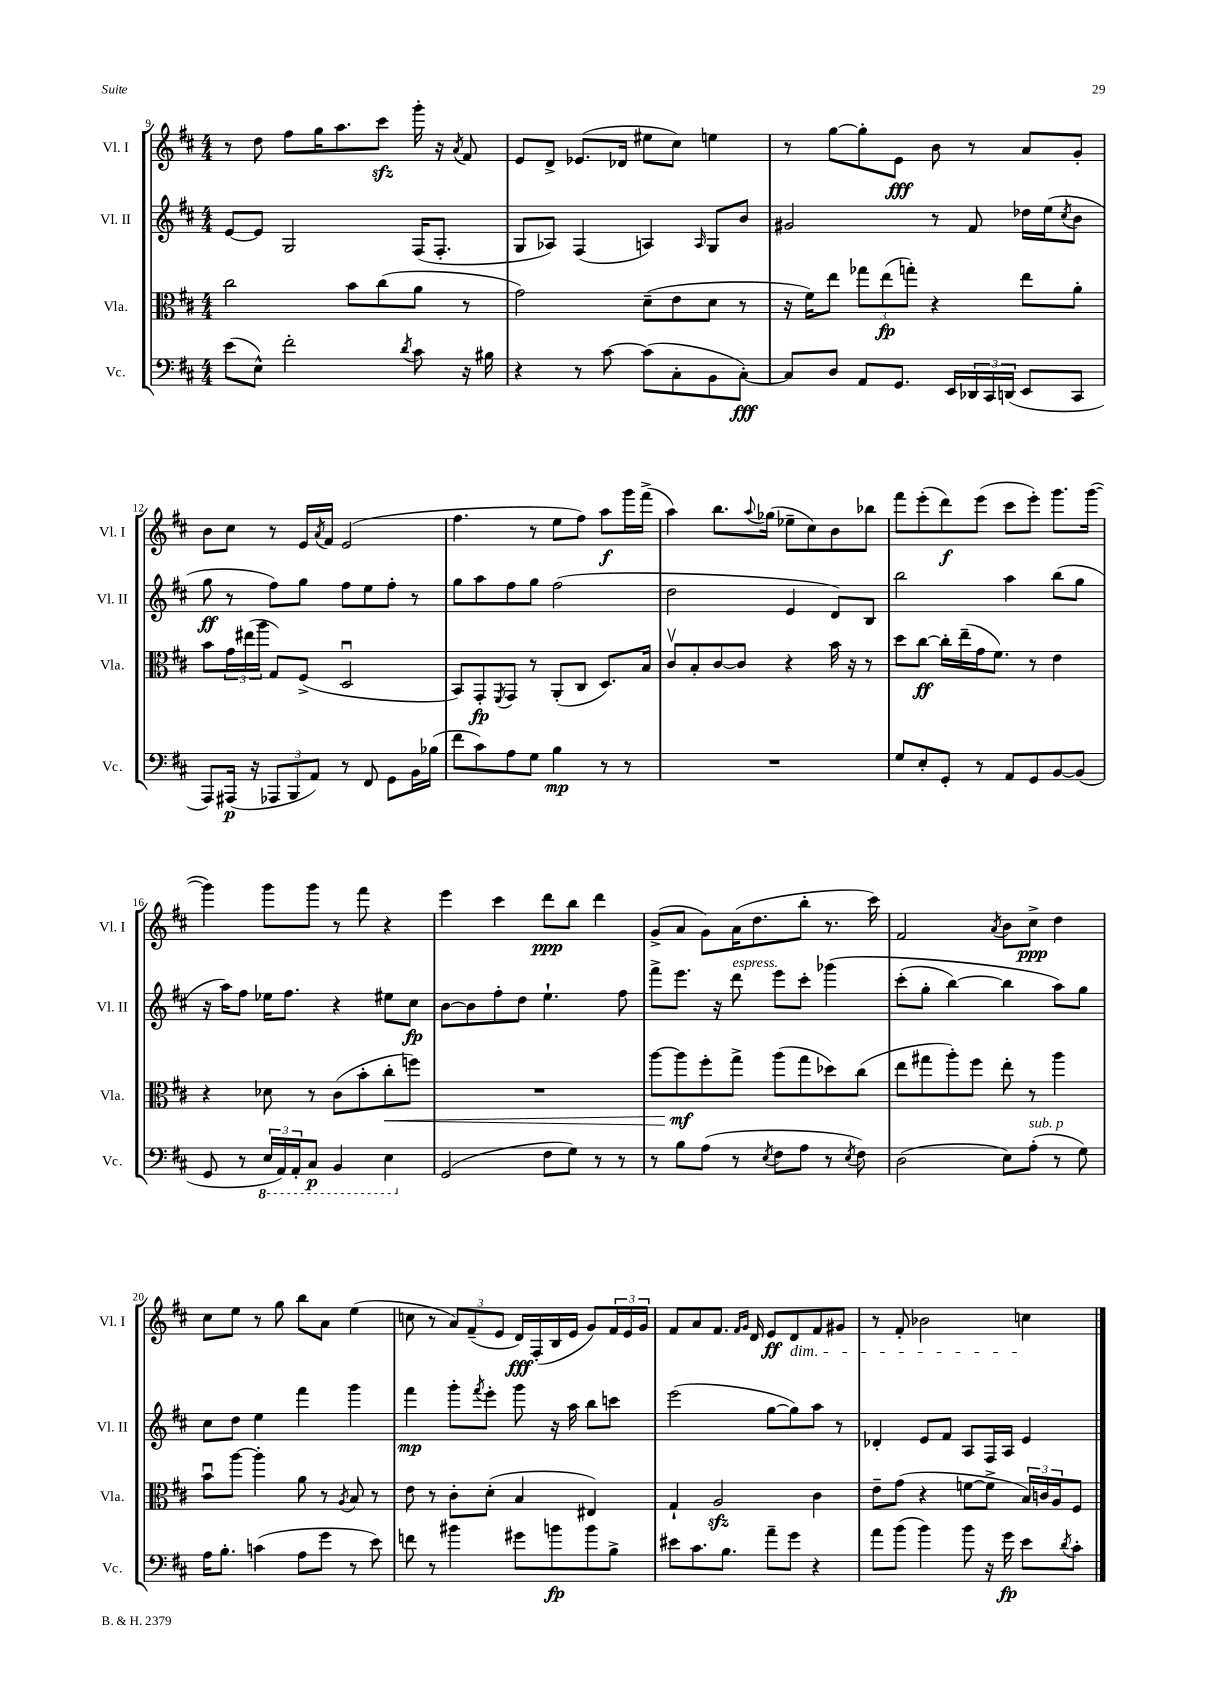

**kern	**dynam	**kern	**dynam	**kern	**dynam	**kern	**dynam
*part4	*part4	*part3	*part3	*part2	*part2	*part1	*part1
*staff4	*staff4	*staff3	*staff3	*staff2	*staff2	*staff1	*staff1
*I"Vc.	*	*I"Vla.	*	*I"Vl. II	*	*I"Vl. I	*
*I'Vc.	*	*I'Vla.	*	*I'Vl. II	*	*I'Vl. I	*
*clefF4	*	*clefC3	*	*clefG2	*	*clefG2	*
*k[f#c#]	*	*k[f#c#]	*	*k[f#c#]	*	*k[f#c#]	*
*M4/4	*	*M4/4	*	*M4/4	*	*M4/4	*
=9	=9	=9	=9	=9	=9	=9	=9
(8e\L	.	2cc#\	.	[8e/L	.	8r	.
8E^^\J)	.	.	.	8e/J]	.	8dd\	.
2f#'\	.	.	.	2G/	.	8ff#\L	.
.	.	.	.	.	.	16gg\K	.
.	.	.	.	.	.	8.aa\	.
.	.	8b\L	.	.	.	.	.
.	.	(8cc#\	.	.	.	8ccc#zz\J	.
8qd/	.	.	.	.	.	.	.
8c#\	.	8a\J	.	(16F#/KL	.	16ggg'\	.
.	.	.	.	8.F#'/J	.	16r	.
.	.	.	.	.	.	8qa/	.
16r	.	8r	.	.	.	8f#/	.
16B#X\	.	.	.	.	.	.	.
=10	=10	=10	=10	=10	=10	=10	=10
4r	.	2g\)	.	8G/L	.	8e/L	.
.	.	.	.	8A-X/J)	.	8d^/J	.
8r	.	.	.	(4F#/	.	(8.e-X/L	.
[8c#\	.	.	.	.	.	.	.
.	.	.	.	.	.	16d-X/Jk	.
(8c#\L]	.	(8d~\L	.	4An/)	.	8ee#X\L	.
8C#'\	.	8e\	.	.	.	8cc#\J)	.
.	.	.	.	16qqA/	.	.	.
8BB\	.	8d\J	.	8G/L	.	4een\	.
[8C#'\J)	fff	8r	.	8b/J	.	.	.
=11	=11	=11	=11	=11	=11	=11	=11
8C#/L]	.	16r	.	2g#X/	.	8r	.
.	.	16f#\KL)	.	.	.	.	.
8D/J	.	8ee\J	.	.	.	[8gg\L	.
8AA/L	.	12gg-X\L	.	.	.	8gg'\]	.
.	.	(12ee\	fp	.	.	.	.
8.GG/J	.	.	.	.	.	8e\J	fff
.	.	12ggn'\J)	.	.	.	.	.
.	.	4r	.	8r	.	8b\	.
16EE/LL	.	.	.	.	.	.	.
24DD-X/	.	.	.	8f#/	.	8r	.
24CC#/	.	.	.	.	.	.	.
(24DDn/JJ	.	.	.	.	.	.	.
8EE/L	.	8ee\L	.	16dd-X\LL	.	8a/L	.
.	.	.	.	(16ee\J	.	.	.
.	.	.	.	8qcc#/	.	.	.
8CC#/J	.	8a'\J	.	8b\J	.	8g'/J	.
!!LO:LB:g=z
=12	=12	=12	=12	=12	=12	=12	=12
8AAA/L)	.	8b\L	.	8gg\	ff	8b\L	.
(16AAA#X/Jk	p	24g\L	.	8r	.	8cc#\J	.
.	.	(24ee#X\	.	.	.	.	.
16r	.	.	.	.	.	.	.
.	.	24aa\JJ	.	.	.	.	.
12AAA-X/L	.	8G/L)	.	8ff#\L)	.	8r	.
12BBB/	.	.	.	.	.	.	.
.	.	(8F#^/J	.	8gg\J	.	16e/LL	.
12AA/J)	.	.	.	.	.	.	.
.	.	.	.	.	.	8qa/	.
.	.	.	.	.	.	16f#/JJ	.
8r	.	2Du/	.	8ff#\L	.	(2e/	.
8FF#/	.	.	.	8ee\	.	.	.
8GG\L	.	.	.	8ff#'\J	.	.	.
16BB\L	.	.	.	8r	.	.	.
(16B-X\JJ	.	.	.	.	.	.	.
=13	=13	=13	=13	=13	=13	=13	=13
8f#\L	.	8BB/L)	.	8gg\L	.	4.ff#\	.
8c#\)	.	8GG'/	fp	8aa\	.	.	.
.	.	8qFF#/	.	.	.	.	.
8A\	.	8GG/J	.	8ff#\	.	.	.
8G\J	.	8r	.	8gg\J	.	8r	.
4B\	mp	(8AA'/L	.	(2ff#\	.	8ee\L	.
.	.	8C#/J	.	.	.	8ff#\J)	.
8r	.	8.D/L)	.	.	.	8aa\L	f
8r	.	.	.	.	.	16ggg\L	.
.	.	16B/Jk	.	.	.	(16fff#^\JJ	.
=14	=14	=14	=14	=14	=14	=14	=14
1r	.	8c#v/L	.	2dd\	.	4aa\)	.
.	.	8B'/	.	.	.	.	.
.	.	[8c#/	.	.	.	8.bb\L	.
.	.	8c#/J]	.	.	.	.	.
.	.	.	.	.	.	8qqaa/	.
.	.	.	.	.	.	(16gg-X\Jk	.
.	.	4r	.	4e/	.	8ee-X~\L	.
.	.	.	.	.	.	8cc#\)	.
.	.	16b\	.	8d/L)	.	8b\	.
.	.	16r	.	.	.	.	.
.	.	8r	.	8B/J	.	8bb-X\J	.
=15	=15	=15	=15	=15	=15	=15	=15
8G/L	.	8dd\L	.	2bb\	.	8fff#\L	.
8E'/	.	[8cc#\J	ff	.	.	(8eee'\	.
8GG'/J	.	16cc#'\LL]	.	.	.	8ddd\)	f
.	.	(16ee~\	.	.	.	.	.
8r	.	16g\J	.	.	.	(8eee\J	.
.	.	8.f#\J)	.	.	.	.	.
8AA/L	.	.	.	4aa\	.	8ccc#\L	.
8GG/	.	8r	.	.	.	8eee'\J)	.
[8BB/	.	4e\	.	(8bb\L	.	8.ggg\L	.
(8BB/J]	.	.	.	8gg\J	.	.	.
.	.	.	.	.	.	([16ggg\Jk	.
!!LO:LB:g=z
=16	=16	=16	=16	=16	=16	=16	=16
8GG/	.	4r	.	16r	.	4ggg\])	.
.	.	.	.	16aa\KL)	.	.	.
8r	.	.	.	8ff#\J	.	.	.
*8ba	*	*	*	*	*	*	*
24EE/LL	.	8d-X\	.	16ee-X\KL	.	8ggg\L	.
24AAA/)	.	.	.	.	.	.	.
.	.	.	.	8.ff#\J	.	.	.
24AAA'/J	.	.	.	.	.	.	.
8CC#/J	p	8r	.	.	.	8ggg\J	.
4BBB/	.	(8c#\L	.	4r	.	8r	.
.	.	8b'\	.	.	.	8fff#\	.
!	!	!	!LO:HP:b	!	!	!	!
4EE\	.	8cc#'\	<	8ee#X\L	.	4r	.
.	.	8ffn\J)	.	8cc#\J	fp	.	.
=17	=17	=17	=17	=17	=17	=17	=17
*X8ba	*	*	*	*	*	*	*
(2GG/	.	1r	.	[8b\L	.	4eee\	.
.	.	.	.	8b\]	.	.	.
.	.	.	.	8ff#'\	.	4ccc#\	.
.	.	.	.	8dd\J	.	.	.
8F#\L	.	.	.	4.ee`\	.	8ddd\L	ppp
8G\J)	.	.	.	.	.	8bb\J	.
8r	.	.	.	.	.	4ddd\	.
8r	.	.	.	8ff#\	.	.	.
=18	=18	=18	=18	=18	=18	=18	=18
8r	.	[8aa\L	.	8fff#^\L	.	(8g^/L	.
8B\L	.	8aa\]	mf	8.eee\J	.	8a/J	.
(8A\J	.	8ff#'\	[	.	.	8g\L)	.
.	.	.	.	16r	.	.	.
!	!	!	!	!LO:TX:a:i:t=espress.	!	!	!
8r	.	8gg^\J	.	8ddd\	.	(16a\K	.
.	.	.	.	.	.	8.dd\	.
8qE/	.	.	.	.	.	.	.
8F#\L	.	(8aa\L	.	8eee\L	.	.	.
8A\J	.	8gg\	.	8ccc#'\J	.	8bb'\J	.
8r	.	8dd-X\)	.	(4ggg-X\	.	8.r	.
8qE/	.	.	.	.	.	.	.
8F#\)	.	(8cc#\J	.	.	.	.	.
.	.	.	.	.	.	16ccc#\)	.
=19	=19	=19	=19	=19	=19	=19	=19
(2D\	.	8ee\L	.	(8ccc#'\L	.	2f#/	.
.	.	8gg#X\	.	8gg'\J	.	.	.
.	.	8aa'\)	.	[4bb\)	.	.	.
.	.	8ff#\J	.	.	.	.	.
.	.	.	.	.	.	8qa/	.
8E\L)	.	8ee'\	.	4bb\]	.	8b\L	.
!LO:TX:a:i:t=sub. p	!	!	!	!	!	!	!
(8A'\J	.	8r	.	.	.	8cc#^\J	ppp
8r	.	4aa\	.	8aa\L)	.	4dd\	.
8G\)	.	.	.	8gg\J	.	.	.
!!LO:LB:g=z
=20	=20	=20	=20	=20	=20	=20	=20
16A\KL	.	8bu\L	.	8cc#\L	.	8cc#\L	.
8.B'\J	.	.	.	.	.	.	.
.	.	[8aa\J	.	8dd\J	.	8ee\J	.
(4cn\	.	4aa'\]	.	4ee\	.	8r	.
.	.	.	.	.	.	8gg\	.
8A\L	.	8a\	.	4fff#\	.	8bb\L	.
8g\J	.	8r	.	.	.	8a\J	.
.	.	8qA/	.	.	.	.	.
8r	.	8B/	.	4ggg\	.	(4ee\	.
8e\)	.	8r	.	.	.	.	.
=21	=21	=21	=21	=21	=21	=21	=21
8fn\	.	8e\	.	4fff#\	mp	8ccn\	.
8r	.	8r	.	.	.	8r	.
4b#X\	.	8c#'\L	.	8ggg'\L	.	12a/L)	.
.	.	.	.	.	.	(12f#~/	.
.	.	.	.	8qfff#/	.	.	.
.	.	(8d'\J	.	8eee'\J	.	.	.
.	.	.	.	.	.	12e/J	.
8g#X\L	.	4B/	.	8ggg\	.	16d/LL)	fff
.	.	.	.	.	.	(16F#'/	.
8bn\	fp	.	.	16r	.	16B/	.
.	.	.	.	16aa\	.	16e/JJ	.
8b\	.	4E#X/)	.	8bb\L	.	8g/L)	.
8B^\J	.	.	.	8cccn\J	.	24f#/L	.
.	.	.	.	.	.	24e/	.
.	.	.	.	.	.	24g/JJ	.
=22	=22	=22	=22	=22	=22	=22	=22
8e#X\L	.	4G`/	.	(2eee\	.	8f#/L	.
8.c#\	.	.	.	.	.	8a/	.
.	.	2Azz/	.	.	.	8.f#/J	.
8.B\J	.	.	.	.	.	.	.
.	.	.	.	.	.	16qqf#/LL	.
.	.	.	.	.	.	16qqg/JJ	.
.	.	.	.	.	.	16d/	.
8a~\L	.	.	.	[8gg\L	.	8e/L	ff
!	!	!	!	!	!	!LO:TX:b:i:t=dim.	!
8g\J	.	.	.	8gg\])	.	8d/	.
4r	.	4c#\	.	8aa\J	.	8f#/	.
.	.	.	.	8r	.	8g#X/J	.
=23	=23	=23	=23	=23	=23	=23	=23
8a\L	.	8e~\L	.	4d-X'/	.	8r	.
(8b\J	.	(8g\J	.	.	.	8f#'/	.
4b\)	.	4r	.	8e/L	.	2b-X\	.
.	.	.	.	8f#/J	.	.	.
8b\	.	[8fn\L	.	8A/L	.	.	.
16r	.	8f^\J]	.	16F#/L	.	.	.
16g\	fp	.	.	16A/JJ	.	.	.
8e\L	.	24B/LL)	.	4e/	.	4ccn\	.
.	.	24cn/	.	.	.	.	.
.	.	24A/J	.	.	.	.	.
8qd/	.	.	.	.	.	.	.
8c#'\J	.	8F#/J	.	.	.	.	.
==	==	==	==	==	==	==	==
*-	*-	*-	*-	*-	*-	*-	*-
